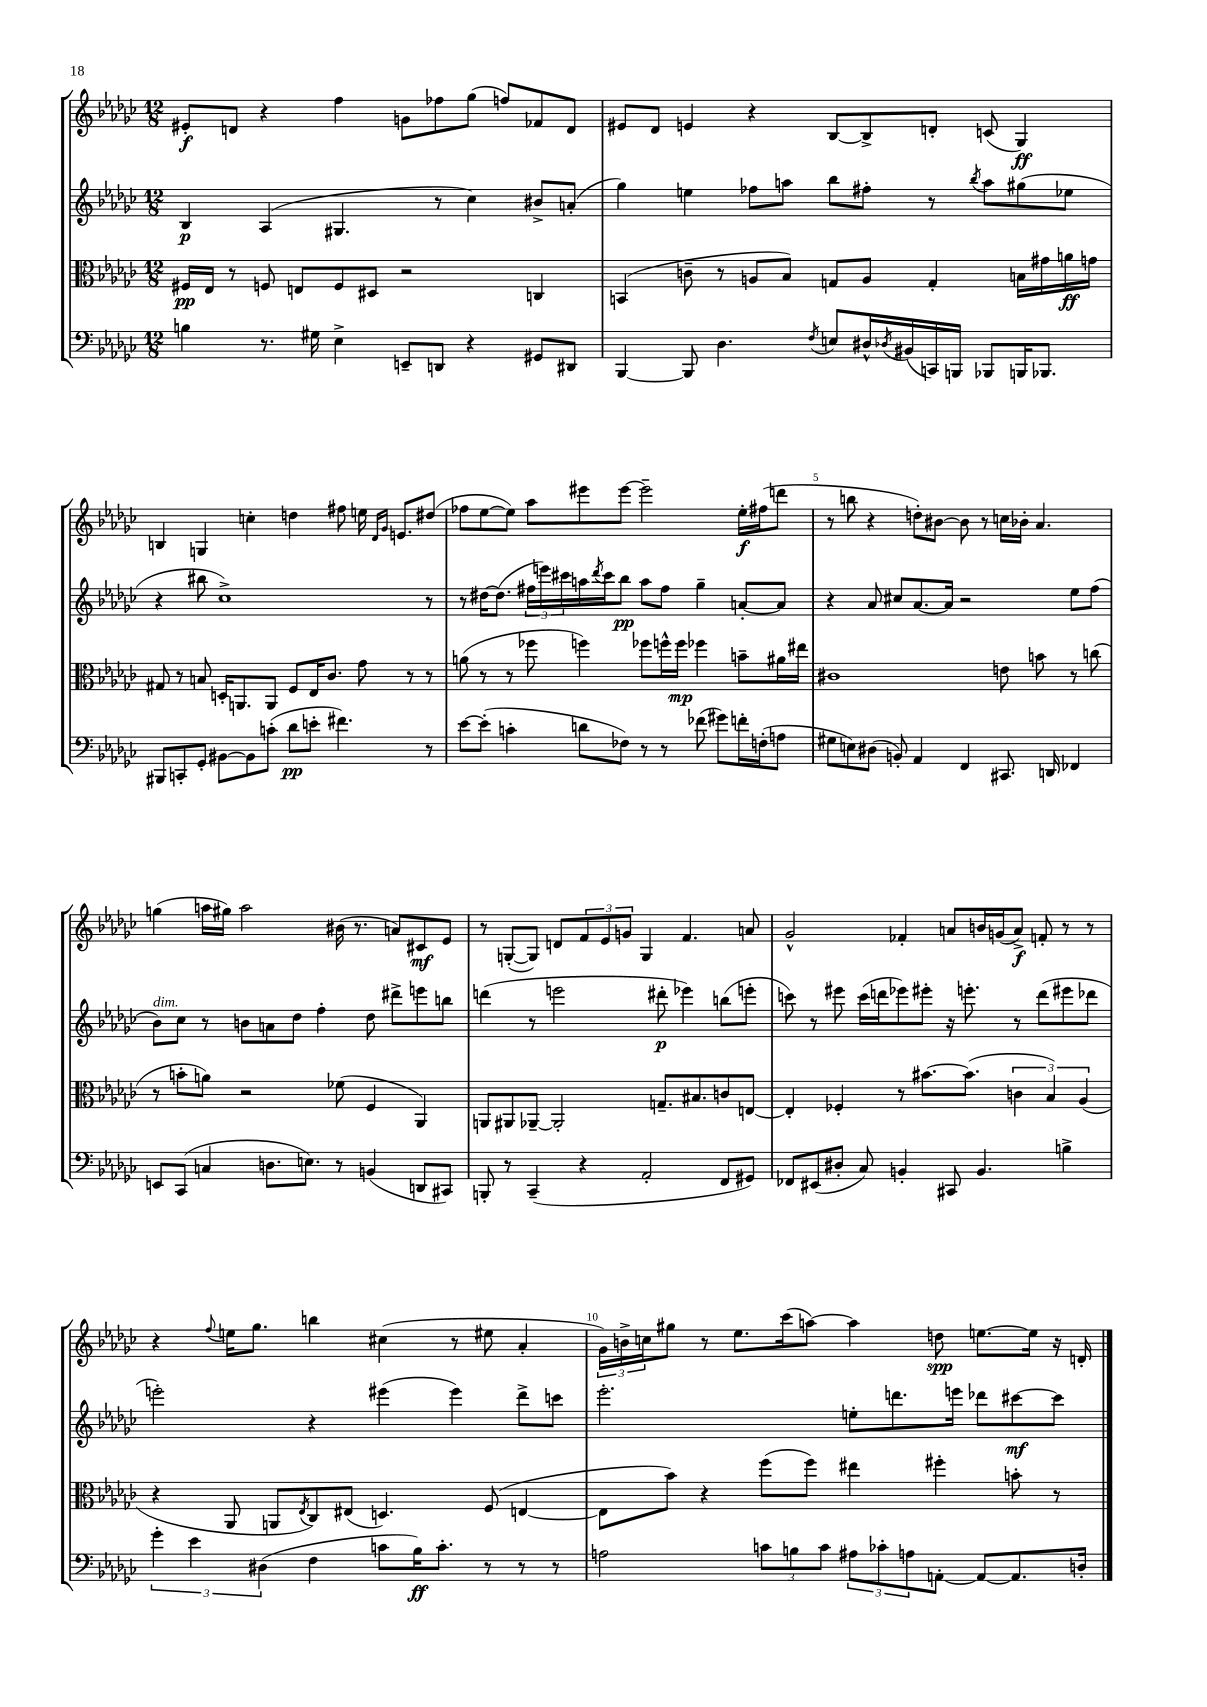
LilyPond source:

<<
\new StaffGroup <<
\new Staff = "s0" {
    \clef treble \key ges \major \numericTimeSignature \time 12/8
    eis'8-.\f d'8 r4 f''4 g'8 fes''8 ges''8( f''8) fes'8 d'8 |
    eis'8 des'8 e'4 r4 bes8~ bes8-> d'8-. c'8( ges4\ff) |
    b4 g4 c''4-. d''4 fis''8 e''16 \grace { des'16 ges'16 } e'8. dis''8( |
    fes''8 ees''8~ ees''8) aes''8 eis'''8 eis'''8~ eis'''2-- ees''16-.\f fis''16( d'''8 |
    r8 b''8 r4 d''8-.) bis'8~ bis'8 r8 c''16 bes'16-. aes'4. |
    g''4( a''16 gis''16) a''2 bis'16( r8. a'8) cis'8\mf ees'8 |
    r8 g8~-.( g8) d'8 \tuplet 3/2 { f'8 ees'8 g'8 } g4 f'4. a'8 |
    ges'2-^ fes'4-. a'8 b'16 g'16( a'8->\f) f'8-. r8 r8 |
    r4 \appoggiatura { f''8 } e''16 ges''8. b''4 cis''4( r8 eis''8 aes'4-. |
    \tuplet 3/2 { ges'16) b'16-> c''16 } gis''8 r8 ees''8. ces'''16( a''8~) a''4 d''8\spp e''8.~ e''16 r16 d'16-. \bar "|." |
}
\new Staff = "s1" {
    \clef treble \key ges \major \numericTimeSignature \time 12/8
    bes4\p aes4( gis4. r8 ces''4) bis'8-> a'8-.( |
    ges''4) e''4 fes''8 a''8 bes''8 fis''8-. r8 \acciaccatura { bes''8 } a''8 gis''8( ees''8 |
    r4 bis''8 ces''1->) r8 |
    r8 dis''16~ dis''8.( \tuplet 3/2 { fis''16 e'''16) cis'''16 } a''16 \acciaccatura { des'''8 } cis'''16 bes''8\pp a''8 fis''8 ges''4-- a'8~-. a'8 |
    r4 aes'8 cis''8 aes'8.~ aes'16 r2 ees''8 f''8( |
    bes'8^\markup { \italic "dim." }) ces''8 r8 b'8 a'8 des''8 f''4-. des''8 dis'''8-> e'''8 b''8 |
    d'''4( r8 e'''2 dis'''8-.\p ees'''4) b''8( e'''8-. |
    c'''8) r8 eis'''8 c'''16( d'''16 ees'''8) eis'''8-. r16 e'''8.-. r8 d'''8( eis'''8 des'''8 |
    e'''2-.) r4 eis'''4( eis'''4) des'''8-> c'''8 |
    ees'''2.-. e''8-. d'''8. e'''16 des'''8 cis'''8~\mf cis'''8 \bar "|." |
}
\new Staff = "s2" {
    \clef alto \key ges \major \numericTimeSignature \time 12/8
    fis16\pp ees16 r8 f8 e8 f8 dis8 r2 c4 |
    b,4( c'8-- r8 a8 bes8) g8 a8 g4-. b16 gis'16 a'16\ff g'16 |
    gis8 r8 b8 d16-. a,8. a,8 f8 ees16 ces'8. ges'8 r8 r8 |
    a'8( r8 r8 fes''8 f''4) fes''8 f''16-^ f''16\mp fes''4 b'8-- ais'16 eis''16 |
    cis'1 e'8 b'8 r8 c''8( |
    r8 b'8-. a'8) r2 fes'8( f4 aes,4) |
    a,8 ais,8 aes,8~-- aes,2-. g8.-- bis8. c'8 e8~ |
    e4-. fes4-. r8 bis'8.~ bis'8.( \tuplet 3/2 { c'4 bes4) aes4( } |
    r4 aes,8 a,8 \acciaccatura { ees8 } ces8) eis8( d4.) f8( e4~ |
    e8 bes'8) r4 f''8( f''8) eis''4 fis''4-. b'8-. r8 \bar "|." |
}
\new Staff = "s3" {
    \clef bass \key ges \major \numericTimeSignature \time 12/8
    b4 r8. gis16 ees4-> e,8-- d,8 r4 gis,8 dis,8 |
    bes,,4~ bes,,8 des4. \acciaccatura { f8 } e8 dis16-^ \acciaccatura { des8 } bis,16( c,16) b,,16 bes,,8 b,,16 bes,,8. |
    bis,,8 c,8-. ges,8-. bis,8~ bis,8 c'8-.( des'8\pp e'8-. fis'4.) r8 |
    ees'8~ ees'8-.( c'4-. d'8 fes8) r8 r8 fes'8( gis'8) f'16-. f16-.( a8 |
    gis8 e8) dis8( b,8-.) aes,4 f,4 cis,8. d,16 fes,4 |
    e,8 ces,8( c4 d8. e8.) r8 b,4( d,8 cis,8) |
    b,,8-. r8 ces,4--( r4 aes,2-. f,8 gis,8) |
    fes,8 eis,8( dis8-. ces8) b,4-. cis,8 b,4. b4-> |
    \tuplet 3/2 { ges'4-. ees'4 dis4( } f4 c'8 bes16\ff) c'8.-. r8 r8 r8 |
    a2 \tuplet 3/2 { c'8 b8 c'8 } \tuplet 3/2 { ais8 ces'8-. a8 } a,8~-. a,8~ a,8. d16-. \bar "|." |
}
>>
>>
\layout { \context { \Score \override BarNumber.break-visibility = ##(#f #t #t) barNumberVisibility = #(every-nth-bar-number-visible 5) } }
